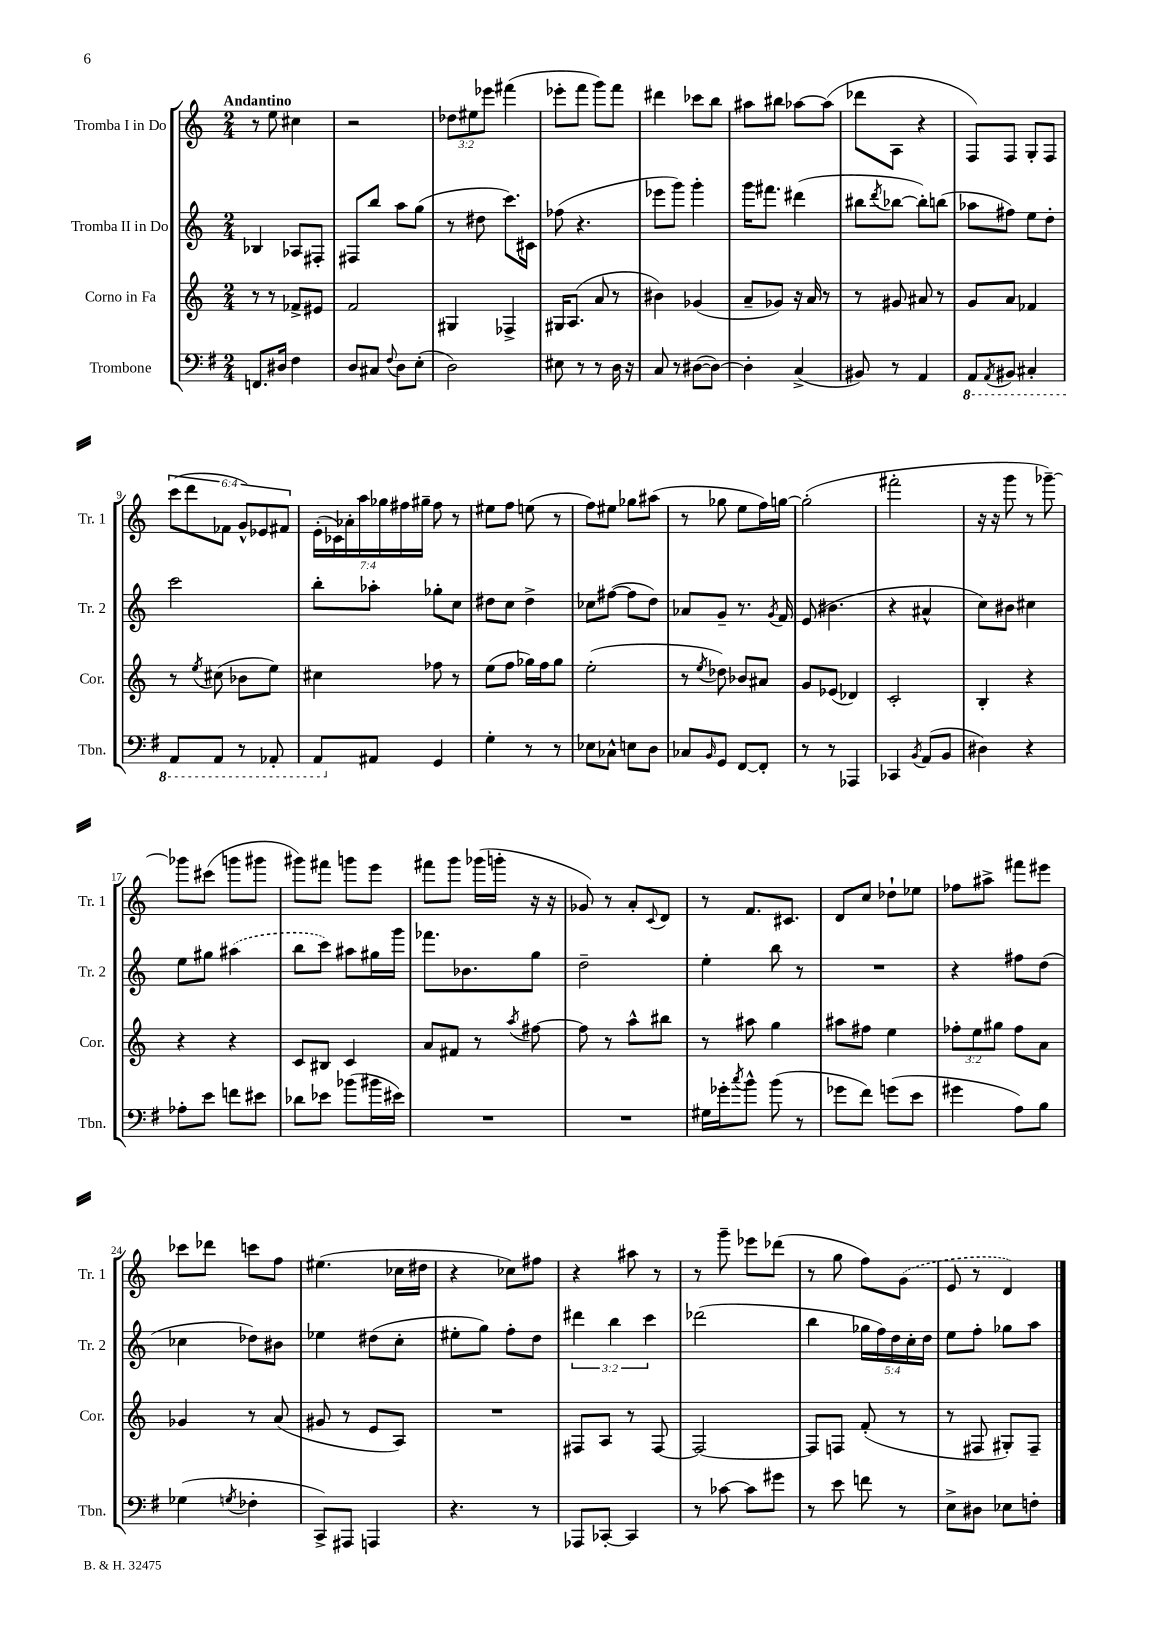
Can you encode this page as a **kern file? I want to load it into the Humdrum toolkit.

**kern	**kern	**kern	**kern
*staff4	*staff3	*staff2	*staff1
*clefF4	*clefG2	*clefG2	*clefG2
*k[f#]	*k[]	*k[]	*k[]
*M2/4	*M2/4	*M2/4	*M2/4
8.FF	8r	4B-	8r
.	8r	.	8ee
16D#	.	.	.
4F#	8f-^	8A-	4cc#
.	8e#	8F#'	.
=	=	=	=
8D	2f	8F#	2r
8C#	.	8bb	.
8qqF#	.	.	.
8D	.	8aa	.
(8E'	.	(8gg	.
=	=	=	=
2D)	4G#	8r	12dd-
.	.	.	12ee#
.	.	8dd#	.
.	.	.	12eee-
.	4F-^	8.ccc)	(4fff#
.	.	16c#	.
=	=	=	=
8E#	16G#	(8ff-	8eee-'
.	(8.A	.	.
8r	.	4.r	8fff
8r	8a	.	8ggg)
16D	8r	.	8fff
16r	.	.	.
=	=	=	=
8C	4b#)	8eee-	4ddd#
8r	.	8ggg)	.
([8D#	(4g-	4ggg'	8ccc-
8D#_)	.	.	8bb
=	=	=	=
4D#']	8a~	16ggg	8aa#
.	.	8.fff#	.
.	8g-)	.	8bb#
(4C^	16r	(4ddd#	[8aa-
.	16a	.	.
.	8r	.	(8aa-]
=	=	=	=
8BB#)	8r	8bb#	8ddd-
.	.	8qddd	.
8r	8g#	[8bb-	8A
4AA	8a#	8bb-'])	4r
.	8r	(8bb	.
=	=	=	=
8AAA	8g	8aa-	8F)
8qAAA	.	.	.
8BBB#	8a	8ff#)	8F
4CC#'	4f-	8ee	8G'
.	.	8dd'	8F
=	=	=	=
8AAA	8r	2ccc	(12ccc
.	.	.	12ddd
.	8qee	.	.
8AAA	(8cc#	.	.
.	.	.	12f-
8r	8b-	.	12g^^)
.	.	.	12e-
8AAA-'	8ee)	.	.
.	.	.	12f#
=	=	=	=
8AAA	4cc#	8bb'	(28e'
.	.	.	28c-)
.	.	.	28a-'
.	.	.	28aa
8AA#	.	8aa-'	.
.	.	.	28gg-
.	.	.	28ff#
.	.	.	28gg#~
4GG	8ff-	8gg-'	8ff#
.	8r	8cc	8r
=	=	=	=
4G'	(8ee	8dd#	8ee#
.	8ff	8cc	8ff
8r	16gg-)	4dd#^	(8ee
.	16ff	.	.
8r	8gg-	.	8r
=	=	=	=
8E-	(2ee'	8cc-	8ff)
8C-^^	.	([8ff#	8ee#
8E	.	8ff#]	8gg-
8D	.	8dd)	(8aa#
=	=	=	=
8C-	8r	8a-	8r
16qqBB	8qee	.	.
8GG	8dd-)	8g~	8gg-
[8FF#	8b-	8.r	8ee
8FF#']	8a#	.	16ff)
.	.	8qg	.
.	.	16f	[16gg
=	=	=	=
8r	8g	(8e	(2gg']
8r	(8e-	4.b#	.
4AAA-	4d-)	.	.
=	=	=	=
4CC-	2c'	4r	2fff#'
8qBB	.	.	.
(8AA	.	4a#^^	.
8BB	.	.	.
=	=	=	=
4D#)	4B'	8cc)	16r
.	.	.	16r
.	.	8b#	8ggg
4r	4r	4cc#	8r
.	.	.	[8ggg-~)
=	=	=	=
8A-'	4r	8ee	8ggg-]
8e	.	8gg#	(8ccc#
8f	4r	(4aa#	8ggg
8e#	.	.	8ggg#
=	=	=	=
8d-	8c	8bb	8ggg#)
8e-	8B#	8ccc)	8fff#
(8b-	4c	8aa#	8ggg
16b#	.	16gg#	8eee
16e#)	.	16ggg	.
=	=	=	=
2r	8a	8.fff-	8fff#
.	8f#	.	8ggg
.	.	8.b-	.
.	8r	.	(16ggg-
.	.	.	16ggg'
.	8qaa	.	.
.	[8ff#	8gg	16r
.	.	.	16r
=	=	=	=
2r	8ff#]	2dd~	8g-)
.	8r	.	8r
.	8aa^^	.	8a'
.	.	.	8qqc
.	8bb#	.	8d
=	=	=	=
16G#	8r	4ee'	8r
16g-'	.	.	.
8qcc	.	.	.
8b^^	8aa#	.	8.f
(8b	4gg	8bb	.
.	.	.	8.c#
8r	.	8r	.
=	=	=	=
8g-	8aa#	2r	8d
8f#)	8ff#	.	8cc
(8g	4ee	.	8dd-`
8e	.	.	8ee-
=	=	=	=
4g#	12ff-'	4r	8ff-
.	12ee	.	.
.	.	.	8aa#^
.	12gg#	.	.
8A)	8ff-	8ff#	8fff#
8B	8a	(8dd	8eee#
=	=	=	=
(4G-	4g-	4cc-	8ccc-
.	.	.	8ddd-
8qG	.	.	.
4F-'	8r	8dd-)	8ccc
.	(8a	8b#	8ff
=	=	=	=
8CC^)	8g#	4ee-	(4.ee#
8AAA#	8r	.	.
4AAA	8e	(8dd#	.
.	8A)	8cc'	16cc-
.	.	.	16dd#
=	=	=	=
4.r	2r	8ee#'	4r
.	.	8gg)	.
.	.	8ff'	8cc-)
8r	.	8dd	8ff#
=	=	=	=
8AAA-	8F#	6ddd#	4r
[8CC-'	8A	.	.
.	.	6bb	.
4CC-]	8r	.	8aa#
.	.	6ccc	.
.	[8F#	.	8r
=	=	=	=
8r	2F#_	(2ddd-	8r
[8c-	.	.	8ggg~
8c-]	.	.	8eee-
8g#	.	.	(8ddd-
=	=	=	=
8r	8F#]	4bb	8r
8e	8F	.	8gg
8f	(8f'	20gg-	8ff)
.	.	20ff)	.
.	.	20dd	.
8r	8r	.	(8g
.	.	20cc'	.
.	.	20dd	.
=	=	=	=
8E^	8r	8ee	8e
8D#	8F#	8ff'	8r
8E-	8G#')	8gg-	4d)
8F'	8F#~	8aa	.
==	==	==	==
*-	*-	*-	*-
